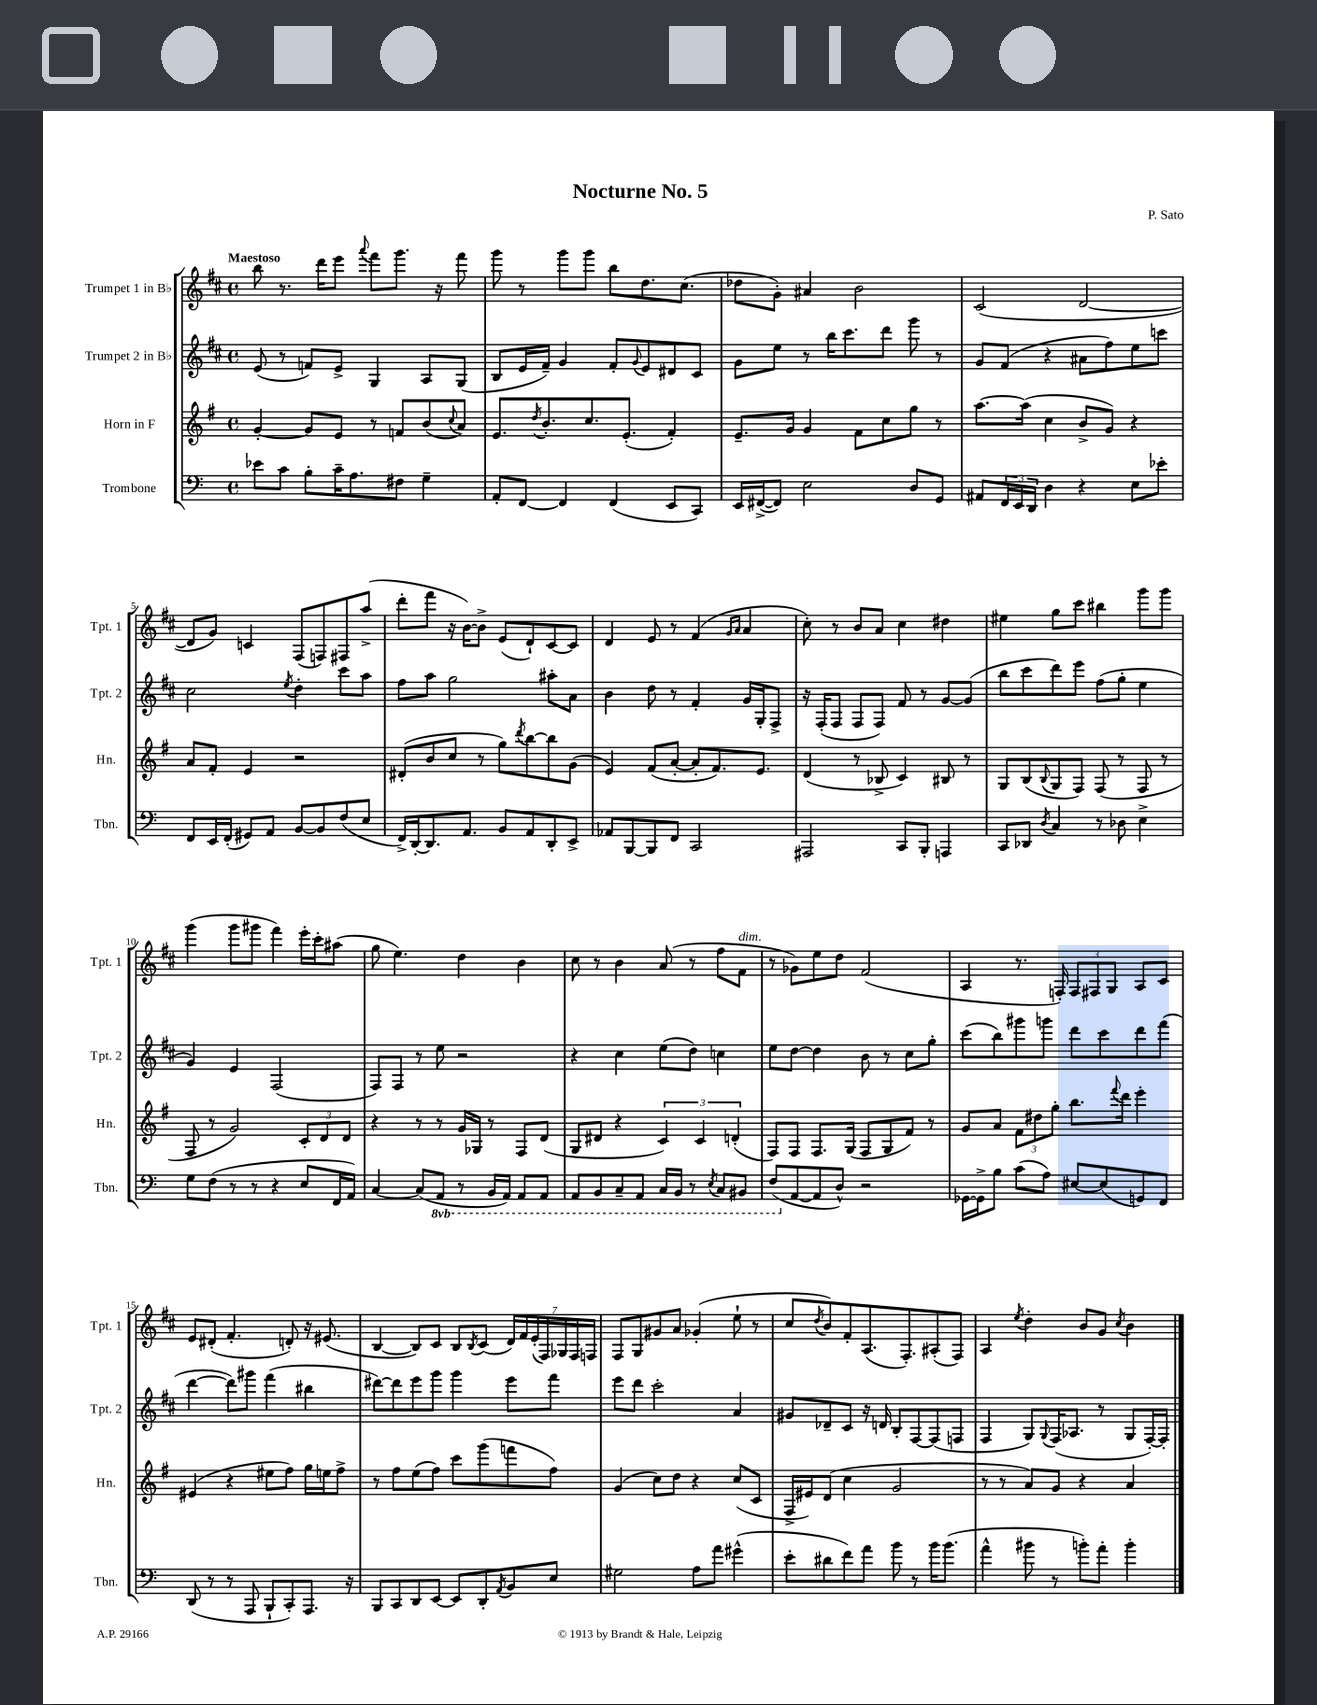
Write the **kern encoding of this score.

**kern	**kern	**kern	**kern
*staff4	*staff3	*staff2	*staff1
*clefF4	*clefG2	*clefG2	*clefG2
*k[]	*k[f#]	*k[f#c#]	*k[f#c#]
*M4/4	*M4/4	*M4/4	*M4/4
*met(c)	*met(c)	*met(c)	*met(c)
8e-	[4g'	(8e	8bb
8c	.	8r	8.r
8B'	8g]	8f)	.
.	.	.	16ddd
16c~	8e	8e^	8eee
8.A	.	.	.
.	.	.	8qqaaa
.	8r	4G	8fff#
8F#	8f	.	8.ggg
4G~	(8b	8A	.
.	.	.	16r
.	8qqcc	.	.
.	8a)	(8G	8fff#
=	=	=	=
8AA'	8.e	8B	8ggg
[8FF	.	16e	8r
.	8qdd	.	.
.	8.b'	16f#~)	.
4FF]	.	4g	8ggg
.	8.cc	.	8ggg
(4FF	.	8f#'	8bb
.	(8.e'	.	.
.	.	8qqg	.
.	.	8e	8.dd
8EE	4f#')	8d#	.
.	.	.	(8.cc#
8CC)	.	8c#	.
=	=	=	=
16EE	8.e~	8g	8dd-
([16FF#^	.	.	.
8FF#])	.	8ee	8g')
.	16g	.	.
2E	4g	8r	4a#
.	.	16bb	.
.	.	8.ccc#	.
.	8f#	.	2b
.	8cc	8ddd	.
8D	8gg	8ggg	.
8GG	8r	8r	.
=	=	=	=
8AA#	[8.aa	8g	(2c#
24FF	.	(8f#	.
24EE	.	.	.
.	(16aa]	.	.
24DD	.	.	.
4D	4cc	4r	.
4r	8b^	8a#	[2d
.	8g)	8ff#)	.
8E	4r	8ee	.
8e-'	.	8ccc	.
=	=	=	=
8FF	8a	2cc#	8d]
16EE	8f#'	.	8g)
(16FF'	.	.	.
8GG#)	4e	.	4c
8AA	.	.	.
.	.	8qee	.
[8BB	2r	4dd'	(8F#
8BB]	.	.	8F)
(8F	.	8ccc#	8F#
8E	.	8aa	(8aa^
=	=	=	=
16FF^)	(8d#'	8ff#	8ddd'
[16DD'	.	.	.
8.DD]	8b	8aa	8fff#
.	8cc	2gg	16r
8.AA	.	.	[16b)
.	8r	.	8b^]
8BB	8gg)	.	(8e
.	8qddd	.	.
8AA	[8bb	.	8d`)
8DD'	8bb]	8aa#'	[8c#
8EE^	(8g	8a	8c#]
=	=	=	=
8AA-	4e)	4b	4d
[8BBB	.	.	.
8BBB]	(8f#	8dd	8e
8FF	[8a'	8r	8r
2CC	8a']	4f#'	(4f#
.	8.f#)	.	.
.	.	.	16qqg
.	.	.	16qqa
.	.	16g	4a
.	8.e	16G'	.
.	.	8F#^	.
=	=	=	=
2AAA#	(4d	16r	8cc#')
.	.	(16F#'	.
.	.	8F#	8r
.	8r	8F#	8b
.	8B-^	8F#)	8a
8CC	4c)	8f#	4cc#
8BBB'	.	8r	.
4AAA	8B#	[8g	4dd#
.	8r	(8g]	.
=	=	=	=
8CC	8G	8bb	4ee#
8DD-	(8B	8ccc#	.
8qD	8qqB	.	.
4C	8G	8ddd)	8gg
.	8F#)	8eee	8ccc#
8r	(8F#	(8ff#	4bb#
8D-	8r	8gg'	.
4E^	8F#	4ee	8ggg
.	8r	.	8ggg
=	=	=	=
8G	8F#	4g)	(4ggg
(8F	8r	.	.
8r	2g)	4e	8ggg
8r	.	.	8ggg#
4r	.	(2F#	4fff#)
8E	12c'	.	16eee'
.	.	.	16ccc#'
.	12d	.	.
16FF	.	.	(8aa#
.	12d	.	.
16AA)	.	.	.
=	=	=	=
[4C	4r	8F#)	8gg
.	.	8F#	4.ee)
(8C]	8r	8r	.
8AAA	8r	8ee	.
8r	16g	2r	4dd
.	16G-	.	.
16BBB	8r	.	.
16AAA)	.	.	.
8AAA	8F#	.	4b
8AAA	(8d	.	.
=	=	=	=
8AAA	8G	4r	8cc#
8BBB	8d#	.	8r
8CC~	4r	4cc#	4b
8AAA	.	.	.
16CC	6c)	(8ee	(8a
16BBB	.	.	.
8r	.	8dd)	8r
.	6c	.	.
8qEE	.	.	.
8CC	.	4cc	8ff#
.	(6d'	.	.
8BBB#	.	.	8f#
=	=	=	=
(8FF	8F#)	8ee	8r
[8AA	8F#	[8dd	8g-)
8AA]	8.F#	4dd]	8ee
8D^^)	.	.	8dd
.	(16G	.	.
2r	8F#	8b	(2f#
.	8G	8r	.
.	8f#)	8cc#	.
.	8r	8gg'	.
=	=	=	=
[16GG-	8g	(8ccc#	4A
16GG-^]	.	.	.
8B	8a	8bb)	.
(8c	12f#	8ggg#	8.r
.	12dd#	.	.
8A)	.	8ggg	.
.	12gg'	.	.
.	.	.	16F')
[8E#	8.bb	8ddd	12F
.	.	.	12F#
(8E#]	.	8ccc#	.
.	.	.	12G
.	8qqfff#	.	.
.	16ddd	.	.
8GG)	4eee'	8ddd	8A
8FF	.	(8fff#	8c#
=	=	=	=
(8DD	(4e#	[4ddd	8e
8r	.	.	(8d#'
8r	4r	8ddd])	4.f#'
8AAA	.	8ggg#	.
8BBB`	8ee#	(4fff#	.
8CC')	8ff#)	.	8d')
8.AAA	16gg	4bb#	16r
.	16ee	.	(8.e#
.	8ff#^	.	.
16r	.	.	.
=	=	=	=
8BBB	8r	[8ddd#)	[4B
8CC	8ff#	8ddd#]	.
8DD	(8ee	8eee	8B])
[8EE	8ff#)	8ggg	8c#
8EE]	8ccc	4ggg	8B
.	.	.	8qB
8DD'	(8ggg	.	(8c#
8qAA	.	.	.
8BB	8fff	8eee	28d)
.	.	.	28f#
.	.	.	(28e'
.	.	.	28F#)
8E	8ff#)	8fff#	.
.	.	.	28G-
.	.	.	28F#
.	.	.	28F
=	=	=	=
2G#	(4g	8eee	8F#
.	.	8ddd	8G
.	8cc)	2ccc#'	8g#
.	8dd	.	8a
8A	4r	.	(4g-'
8a	.	.	.
(4g#^^	(8cc	4a	8ee`
.	8c	.	8r
=	=	=	=
8e'	16F#^	8g#	8cc#
.	16e#)	.	.
.	.	.	8qdd
8d#	(8d	8d-~	8b)
8f)	4cc	8c#	8f#'
8a	.	16r	(8.A
.	.	16d	.
8b	2g	8B'	.
.	.	.	8.F#')
8r	.	[8F#	.
16b	.	(8F#]	(8A#'
(8.b	.	.	.
.	.	8F	8F#)
=	=	=	=
4a^^	8r	4F#	4A
.	8r	.	.
.	.	.	8qee
8b#	8a)	8G)	4dd'
.	.	8qqG	.
8r	8g	(16F#	.
.	.	8.A-	.
8b')	4r	.	8b
8a'	.	8r	8g
.	.	.	8qcc#
4b'	4a	8G	4b
.	.	[16F#')	.
.	.	16F#']	.
==	==	==	==
*-	*-	*-	*-
